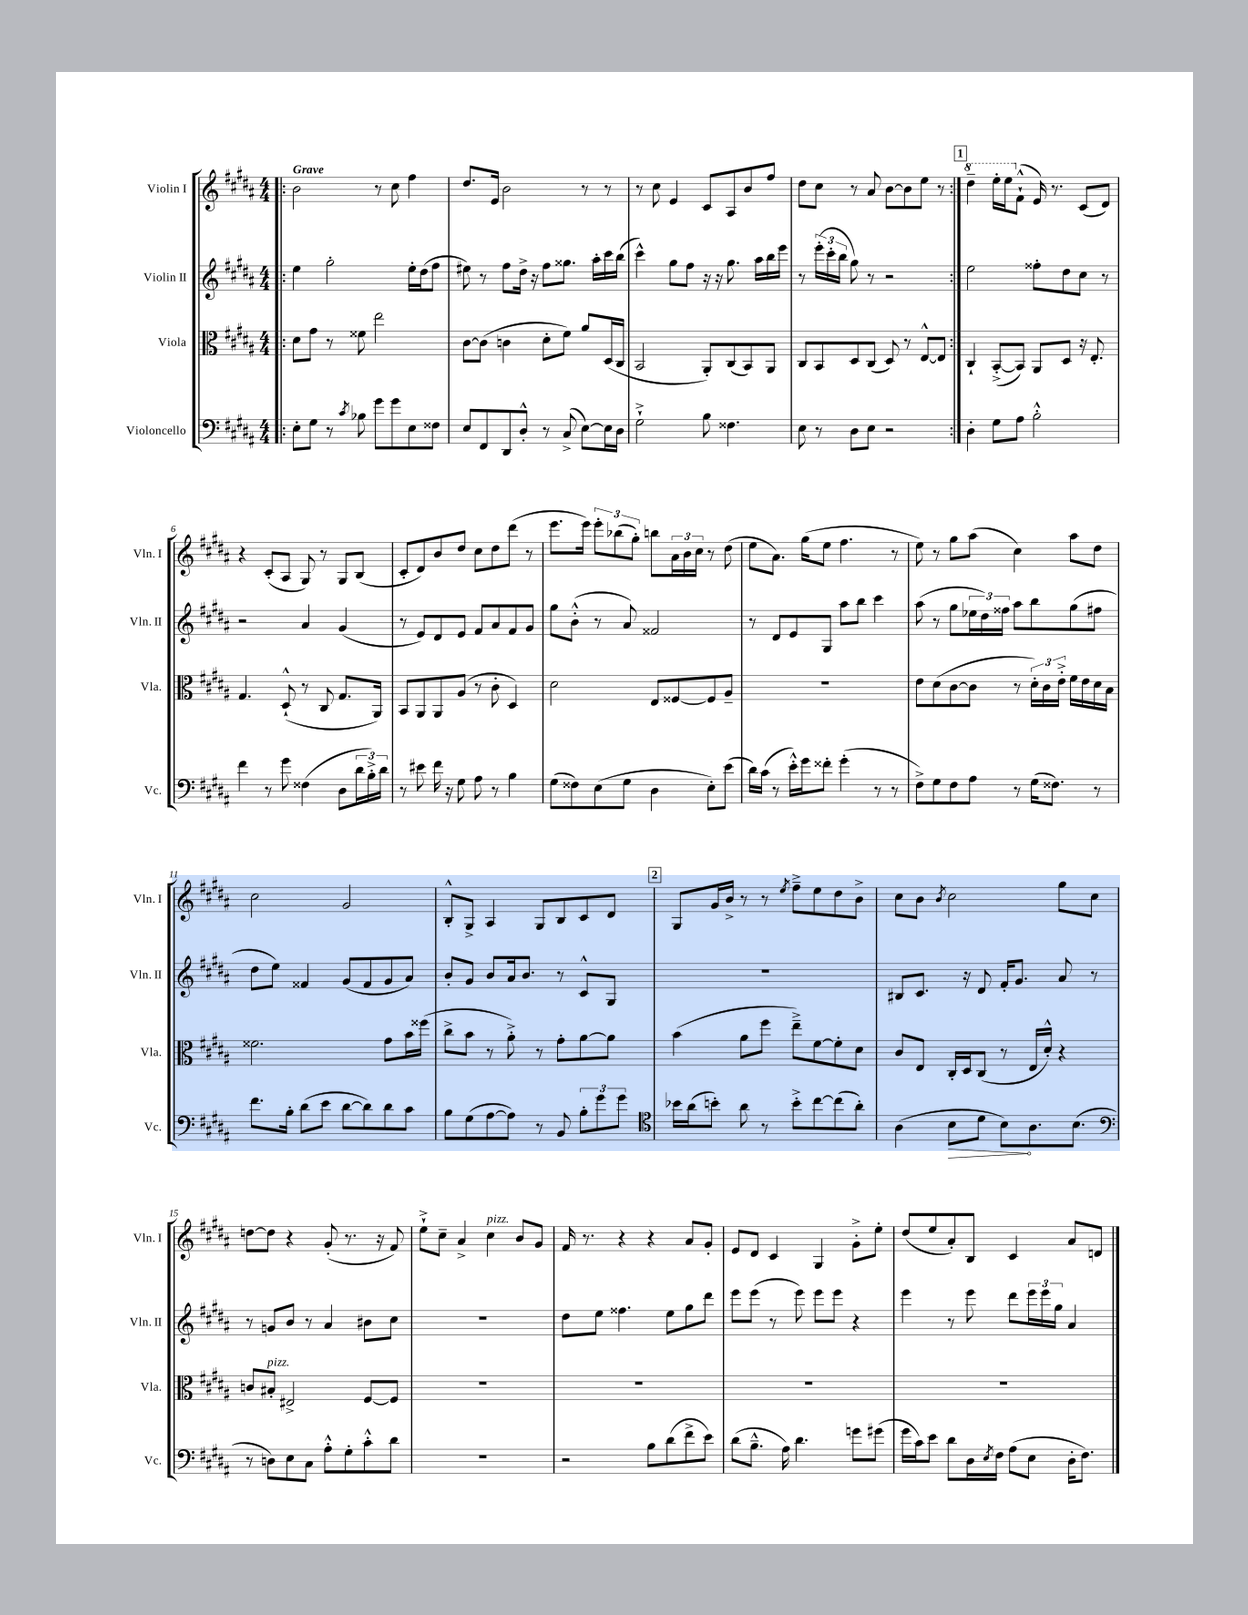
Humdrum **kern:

**kern	**dynam	**kern	**kern	**kern
*part4	*part4	*part3	*part2	*part1
*staff4	*staff4	*staff3	*staff2	*staff1
*I"Violoncello	*	*I"Viola	*I"Violin II	*I"Violin I
*I'Vc.	*	*I'Vla.	*I'Vln. II	*I'Vln. I
*clefF4	*	*clefC3	*clefG2	*clefG2
*k[f#c#g#d#a#]	*	*k[f#c#g#d#a#]	*k[f#c#g#d#a#]	*k[f#c#g#d#a#]
*M4/4	*	*M4/4	*M4/4	*M4/4
=1!|:	=1!|:	=1!|:	=1!|:	=1!|:
!	!	!	!	!LO:TX:a:B:t=Grave
8E'\L	.	8d#\L	4ee\	2b\
8G#\J	.	8g#\J	.	.
8r	.	8r	2gg#'\	.
8qc#/	.	.	.	.
8B-X\	.	8f##X\	.	.
8g#\L	.	2ee\	.	8r
8g#\	.	.	.	8cc#\
8E\	.	.	16ee'\LL	4ff#\
.	.	.	(16dd#\J	.
8F##X\J	.	.	8ff#\J	.
=2	=2	=2	=2	=2
8E/L	.	[8c#\L	8ee#X\)	8.dd#/L
8FF#/	.	(8c#\J]	8r	.
.	.	.	.	16e/Jk
8DD#/	.	4cn\	8ff#\L	2b\
8D#'^^/J	.	.	16dd#^\Jk	.
.	.	.	16r	.
8r	.	8d#'\L	8ff#\L	.
(8C#^/	.	8f#\J)	8.gg##X\J	.
[8E\L)	.	8a#/L	.	8r
.	.	.	16aa#'\LL	.
16E\L]	.	(16D#/L	16ccc#\	8r
16D#\JJ	.	16C#/JJ	(16bb\JJ	.
=3	=3	=3	=3	=3
2G#`^\	.	2BB/	4ccc#^^\)	8r
.	.	.	.	8cc#\
.	.	.	8gg#\L	4e/
.	.	.	8ff#\J	.
8B\	.	8AA#'/L)	16r	8c#/L
.	.	.	16r	.
4.F##X\	.	(8C#/	8.gg#\	8A#/
.	.	8BB/)	.	8b/
.	.	.	16aa#\LL	.
.	.	8AA#/J	16bb\	8ff#/J
.	.	.	16eee\JJ	.
=4	=4	=4	=4	=4
8E\	.	8C#/L	8r	8dd#\L
8r	.	8BB/	(24eee'\LL	8cc#\J
.	.	.	24ccc#'\	.
.	.	.	24bb\JJ	.
8D#\L	.	8D#/	8gg#\)	8r
8E\J	.	(8C#/J	8r	8a#/
2r	.	8D#/)	2r	[8b\L
.	.	8r	.	8b\]
.	.	[8E^^/L	.	8ee\J
.	.	8E/J]	.	8r
!!LO:REH:place=s1:t=1
=5:|!	=5:|!	=5:|!	=5:|!	=5:|!
*	*	*	*	*8va
4D#'\	.	4C#`/	2ee\	4ddd#~\
8G#\L	.	([8BB'^/L	.	16eee'\LL
.	.	.	.	16eee\J
*	*	*	*	*X8va
8A#\J	.	8BB/J])	.	(8f#`^^\J
2B'^^\	.	8AA#/L	8ff##X'\L	16e/)
.	.	.	.	8.r
.	.	8D#/J	8dd#\	.
.	.	16r	8cc#\J	(8c#/L
.	.	8.E'/	.	.
.	.	.	8r	8d#/J)
!!LO:LB:g=z
=6	=6	=6	=6	=6
4f#\	.	4.G#/	2r	4r
8r	.	.	.	(8c#'/L
8g#\	.	(8D#`^^/	.	8A#/J
(4F##X\	.	8r	4a#/	8G#/)
.	.	8C#/	.	8r
8D#\L	.	8.G#/L	(4g#/	8G#/L
24d#\L	.	.	.	(8B/J
24B'^\)	.	.	.	.
.	.	16AA#/Jk)	.	.
24d#\JJ	.	.	.	.
=7	=7	=7	=7	=7
8r	.	8BB/L	8r	8c#'/L
8e#X\	.	8AA#/	8e/L)	8d#/)
16f#\	.	8AA#/	8d#/	8b/
16r	.	.	.	.
8G#\	.	(8A#/J	8e/J	8dd#/J
8A#\	.	8r	8f#/L	8cc#\L
8r	.	8c#'\	8a#/	8dd#\
4B\	.	4D#/)	8f#/	(8ddd#\J
.	.	.	8g#/J	8r
=8	=8	=8	=8	=8
(8G#\L	.	2d#\	8gg#\L	8.eee\L
8F##X\)	.	.	(8b'^^\J	.
.	.	.	.	16eee\Jk)
(8E\	.	.	8r	12eee'\L
.	.	.	.	(12bb-X\
8G#\J	.	.	8a#/)	.
.	.	.	.	12gg#'\J)
4D#\	.	8E/L	2f##X/	8bbn\L
.	.	[8F##X/	.	24a#\L
.	.	.	.	24b\
.	.	.	.	24cc#\JJ
8E'\L)	.	8F##/]	.	8r
(8e\J	.	8A#~/J	.	(8dd#\
=9	=9	=9	=9	=9
16d#\LL)	.	1r	8r	8ee\L
(16c#\JJ	.	.	.	.
8r	.	.	8d#/L	8.a#\J)
16e'^^\LL)	.	.	8e/	.
16g#\J	.	.	.	(16gg#\KL
8f##X'\J	.	.	8G#/J	8ee\J
(4g#'\	.	.	8aa#\L	4.ff#\
.	.	.	8bb\J	.
8r	.	.	4ccc#\	.
8r	.	.	.	8r
=10	=10	=10	=10	=10
8F#^\L)	.	8e\L	(8aa#\	8ee\)
8G#\	.	(8d#\	8r	8r
8F#\	.	[8c#\	8gg#\L	8gg#\L
8A#\J	.	8c#\J]	24ee-X\L	(8aa#\J
.	.	.	24dd#\)	.
.	.	.	24ff##X\JJ	.
8r	.	8r	8aa#\L	4cc#\)
(16G#\KL	.	24d#'\LL)	8bb\	.
.	.	24c#\	.	.
8.F##X\J)	.	.	.	.
.	.	24e'^\JJ	.	.
.	.	16f#\LL	(8gg#\	8aa#\L
.	.	16e\	.	.
8r	.	16d#\	8ff#X\J	8dd#\J
.	.	16B\JJ	.	.
!!LO:LB:g=z
=11	=11	=11	=11	=11
8.f#\L	.	2.f##X\	8dd#\L	2cc#\
.	.	.	8ee\J)	.
16B'\Jk	.	.	.	.
(8d#\L	.	.	4f##X/	.
8e\J	.	.	.	.
[8d#\L	.	.	(8g#/L	2g#/
8d#\])	.	.	8f##/	.
8d#\	.	8g#\L	8g#/	.
8c#\J	.	16b\L	8a#/J)	.
.	.	(16ff##X\JJ	.	.
=12	=12	=12	=12	=12
8B\L	.	8cc#^\L	8b'/L	8B'^^/L
(8G#\	.	8b\J	8g#/J	8G#^/J
[8A#\	.	8r	8b/L	4A#/
8A#\J])	.	8a#'^\)	16a#/k	.
.	.	.	8.b/J	.
8r	.	8r	.	8G#/L
8BB/	.	8g#'\L	8r	8B/
12B'\L	.	[8a#\	8c#^^/L	8c#/
12g#\	.	.	.	.
.	.	8a#\J]	8G#/J	8d#/J
12g#\J	.	.	.	.
!!LO:REH:place=s1:t=2
=13	=13	=13	=13	=13
*clefC4	*	*	*	*
16b-X\LL	.	(4b\	1r	8G#/L
(16a#\J	.	.	.	.
8bn'\J)	.	.	.	16g#/L
.	.	.	.	16b^/JJ
8a#\	.	8a#\L	.	8r
8r	.	8ff#\J	.	8r
.	.	.	.	8qee/
8b'^\L	.	8ee~^\L)	.	8ff#~^\L
[8cc#\	.	[8f#\	.	8ee\
(8cc#\]	.	8f#'\]	.	8dd#\
8a#'\J)	.	8d#\J	.	8b^\J
=14	=14	=14	=14	=14
(4A#\	.	8c#/L	8B#X/L	8cc#\L
.	.	8E/J	8.c#/J	8b\J
.	.	.	.	8qb/
!	!LO:HP:b	!	!	!
8B\L	>	16C#'/LL	.	2cc#\
.	.	16D#/J	16r	.
8d#\J	.	(8C#/J	8d#/	.
8B\L)	.	8r	16f#'/KL	.
.	.	.	8.g#/J	.
8.A#\	]	16E/LL	.	.
.	.	16d#'^^/JJ)	.	.
.	.	4r	8a#/	8gg#\L
(8.B\J	.	.	.	.
.	.	.	8r	8cc#\J
!!LO:LB:g=z
=15	=15	=15	=15	=15
*clefF4	*	*	*	*
8r	.	8cn/L	8r	[8ddn\L
!	!	!LO:TX:a:i:t=pizz.	!	!
8Dn\L)	.	8B#X'/J	8gn/L	8dd\J]
8E\	.	2E#X^/	8b/J	4r
8C#\J	.	.	8r	.
8A#'^^\L	.	.	4a#/	(8g#'/
8G#'\	.	.	.	8.r
8c#'^^\	.	[8F#/L	8b#X\L	.
.	.	.	.	16r
8d#\J	.	8F#/J]	8cc#\J	8f#/)
=16	=16	=16	=16	=16
1r	.	1r	1r	8ee`^\L
.	.	.	.	8cc#~\J
.	.	.	.	4a#^/
!	!	!	!	!LO:TX:a:i:t=pizz.
.	.	.	.	4cc#\
.	.	.	.	8b/L
.	.	.	.	8g#/J
=17	=17	=17	=17	=17
2r	.	1r	8dd#\L	16f#/
.	.	.	.	8.r
.	.	.	8ee\J	.
.	.	.	4.ff##X\	4r
8B\L	.	.	.	4r
(8d#\	.	.	8ee\L	.
8f#^\	.	.	8gg#\	8a#/L
8e\J)	.	.	8ddd#\J	8g#'/J
=18	=18	=18	=18	=18
(8d#\L	.	1r	8eee\L	8e/L
8.B~^^\J	.	.	(8eee\J	8d#/J
.	.	.	8r	4c#/
16A#\)	.	.	.	.
4.d#\	.	.	8eee\)	.
.	.	.	8eee\L	4G#/
.	.	.	8eee\J	.
8gn\L	.	.	4r	8g#'^\L
(8g#X\J	.	.	.	8ee'\J
=19	=19	=19	=19	=19
16g#\LL	.	1r	4eee\	(8dd#/L
16c#\J)	.	.	.	.
8e\J	.	.	.	8ee/
8d#\L	.	.	8r	8a#'/)
16D#\L	.	.	8eee\	8B/J
8qE/	.	.	.	.
16F#\JJ	.	.	.	.
(8A#\L	.	.	8ddd#\L	4c#/
8E\J	.	.	24eee\L	.
.	.	.	24eee\	.
.	.	.	24gg#\JJ	.
16D#'\KL	.	.	4a#/	8a#/L
8.F#\J)	.	.	.	.
.	.	.	.	8dn/J
==	==	==	==	==
*-	*-	*-	*-	*-
